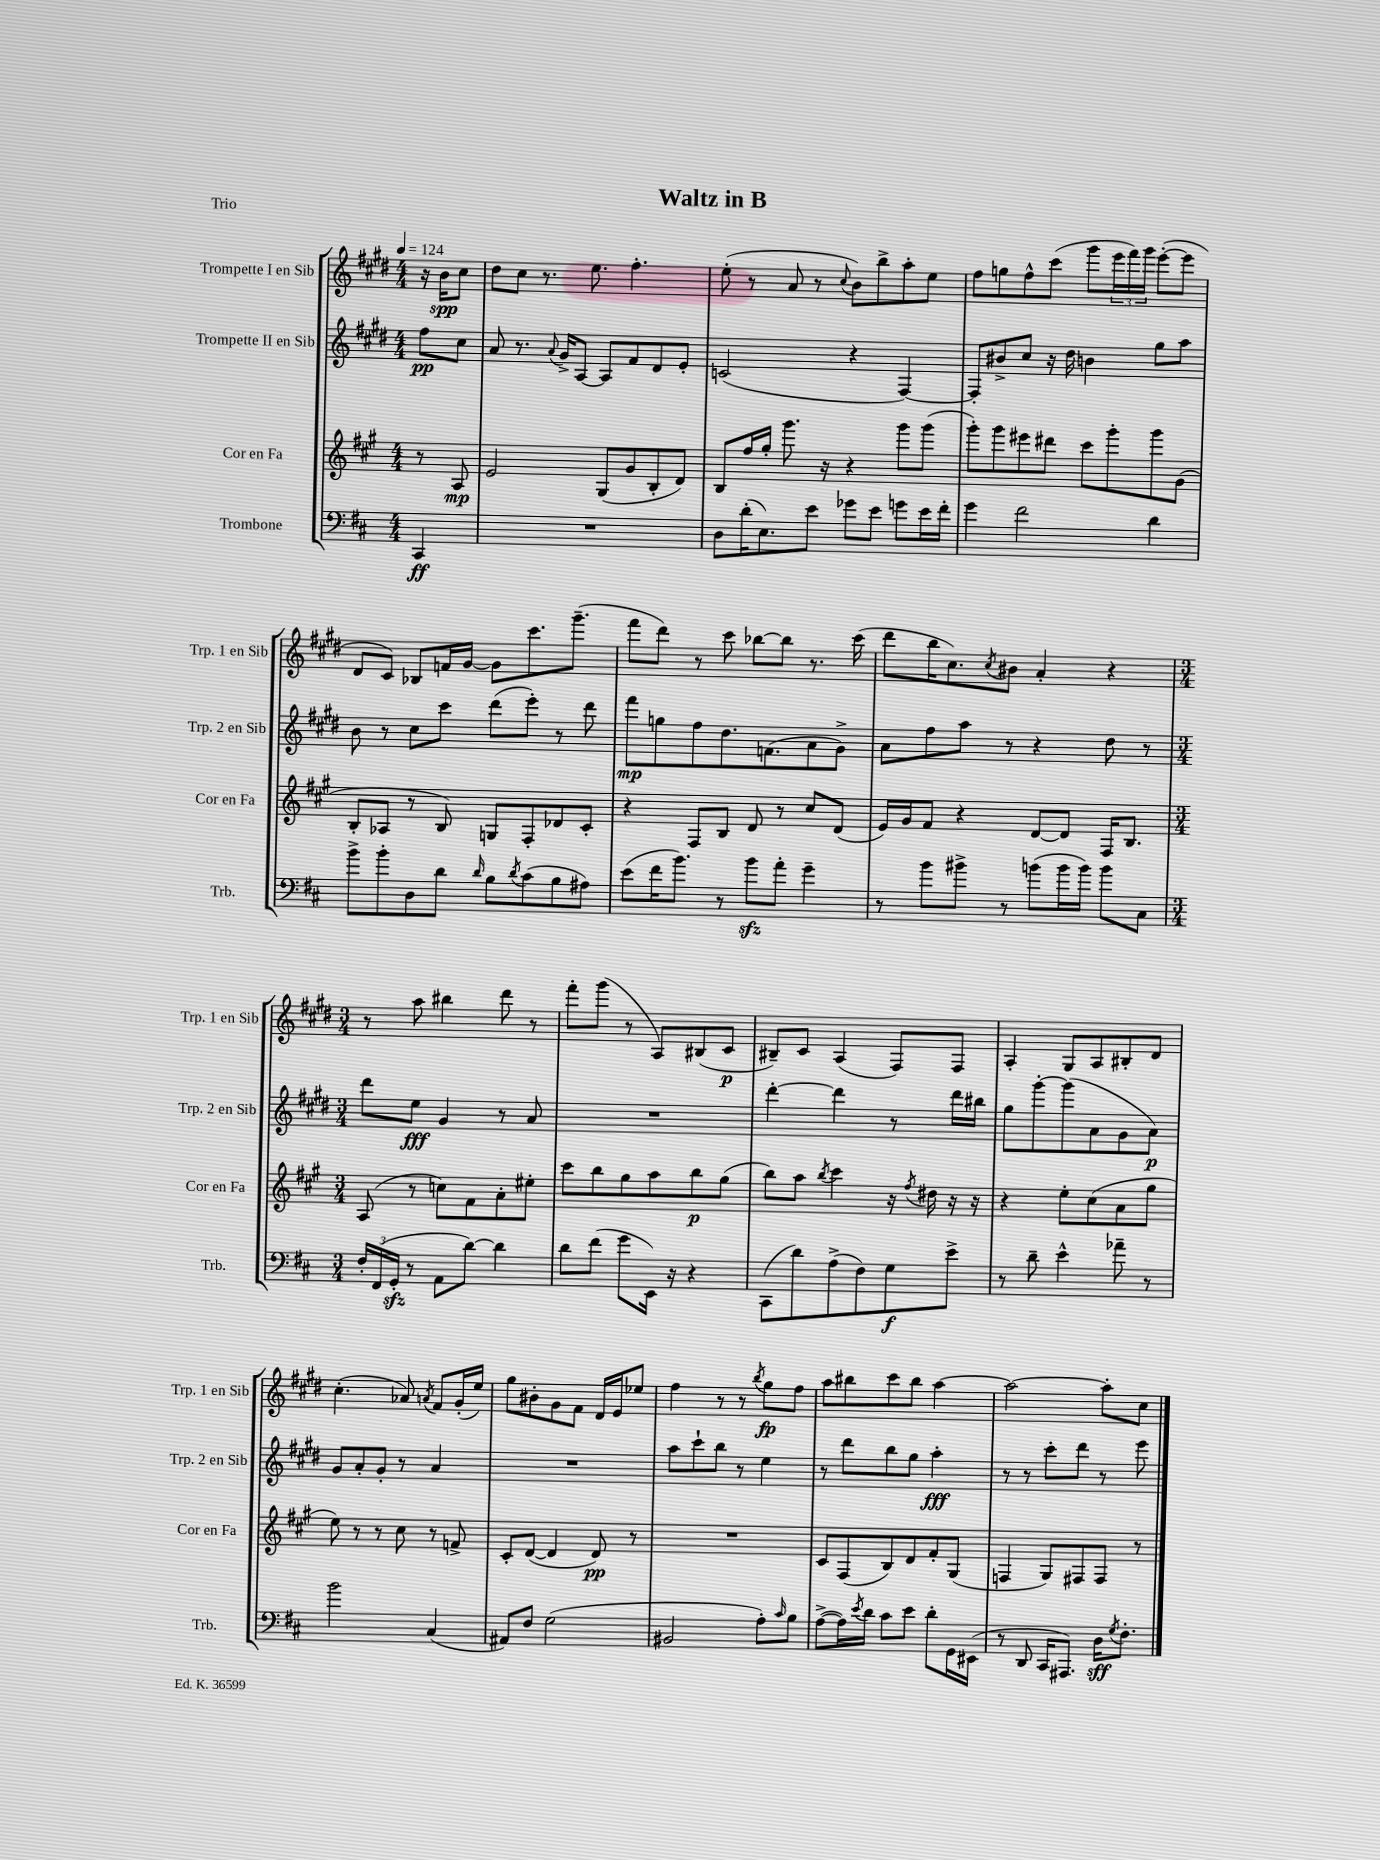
\header { title = "Waltz in B" piece = "Trio" }
<<
\new StaffGroup <<
\new Staff = "s0" \with { instrumentName = "Trompette I en Sib" shortInstrumentName = "Trp. 1 en Sib" } {
    \clef treble \key e \major \numericTimeSignature \time 4/4 \partial 4 \tempo 4 = 124
    r16 b'16\spp cis''8 |
    dis''8 cis''8 r8. e''8. fis''4.-. |
    e''8-.( r8 a'8 r8 \appoggiatura { cis''8 } b'8) b''8-> a''8-. e''8 |
    fis''8 g''8 fis''8-^ cis'''8( gis'''8 \tuplet 3/2 { e'''16 fis'''16) gis'''16 } e'''8~-.( e'''8 |
    dis'8 cis'8) bes8 f'16 gis'16~ gis'8 cis'''8. gis'''8.--( |
    fis'''8 dis'''8) r8 cis'''8 bes''8~ bes''8 r8. cis'''16( |
    dis'''8 b''16 cis''8.) \acciaccatura { cis''8 } bis'8 a'4-. r4 |
    \numericTimeSignature \time 3/4 r8 a''8 bis''4 dis'''8 r8 |
    fis'''8-. gis'''8( r8 a8) bis8( cis'8\p |
    bis8--) cis'8 a4( fis8) fis8 |
    a4-. gis8 a8 bis8-. dis'8 |
    cis''4.-.( aes'8) \acciaccatura { a'8 } fis'8 gis'16-.( e''16) |
    gis''8 bis'8-. gis'8 fis'8 dis'16 e'16 ees''8 |
    fis''4 r8 r8 \acciaccatura { b''8 } gis''8\fp fis''8 |
    a''8 bis''8 cis'''8 bis''8 a''4~ |
    a''2~ a''8-. cis''8 \bar "|." |
}
\new Staff = "s1" \with { instrumentName = "Trompette II en Sib" shortInstrumentName = "Trp. 2 en Sib" } {
    \clef treble \key e \major \numericTimeSignature \time 4/4 \partial 4
    fis''8\pp cis''8 |
    a'8 r8. \appoggiatura { a'8 } gis'16-> a8~ a8 fis'8 dis'8 e'8-. |
    c'2( r4 fis4~) |
    fis8-. bis'8-> cis''8 r16 dis''16 b'4 gis''8 a''8 |
    b'8 r8 cis''8 cis'''8 dis'''8( e'''8-.) r8 dis'''8 |
    fis'''8\mp g''8 fis''8 dis''8. f'8.( a'8 gis'8->) |
    a'8 fis''8 a''8 r8 r4 dis''8 r8 |
    \numericTimeSignature \time 3/4 dis'''8 e''8\fff gis'4 r8 a'8 |
    R2. |
    dis'''4~-. dis'''4 r8 dis'''16 bis''16 |
    gis''8 gis'''8~-. gis'''8( a'8 gis'8 a'8\p) |
    gis'8 a'8-. gis'8-. r8 a'4 |
    R2. |
    a''8 cis'''8-! b''8 r8 e''4 |
    r8 dis'''8 b''8 gis''8 a''4-.\fff |
    r8 r8 cis'''8-. dis'''8 r8 e'''8 \bar "|." |
}
\new Staff = "s2" \with { instrumentName = "Cor en Fa" shortInstrumentName = "Cor en Fa" } {
    \clef treble \key a \major \numericTimeSignature \time 4/4 \partial 4
    r8 a8\mp |
    e'2 gis8( gis'8 b8-. d'8) |
    b8 fis''16 gis''16-. gis'''8. r16 r4 gis'''8 gis'''8( |
    gis'''8-.) gis'''8 eis'''8 dis'''8 cis'''8 gis'''8-. gis'''8 gis'8( |
    b8-. aes8 r8 b8) g8 fis8-. des'8 cis'8-. |
    r4 fis8 b8 d'8 r8 cis''8 d'8( |
    e'16) gis'16 fis'8 r4 d'8~ d'8 fis16 b8. |
    \numericTimeSignature \time 3/4 a8( r8 c''8) fis'8 a'8-. eis''8-. |
    cis'''8 b''8 gis''8 a''8 b''8\p gis''8( |
    b''8) a''8 \acciaccatura { b''8 } cis'''4 r16 \acciaccatura { fis''8 } dis''16 r16 r16 |
    r4 e''8-. cis''8( a'8 gis''8 |
    e''8) r8 r8 cis''8 r8 f'8-> |
    cis'8-. d'8~( d'4 d'8\pp) r8 |
    R2. |
    cis'8 fis8( b8) d'8 fis'8-. gis8( |
    f4 gis8) fis8 fis8 r8 \bar "|." |
}
\new Staff = "s3" \with { instrumentName = "Trombone" shortInstrumentName = "Trb." } {
    \clef bass \key d \major \numericTimeSignature \time 4/4 \partial 4
    cis,4\ff |
    R1 |
    d8 d'16-.( e8.) e'8 ges'8 e'8 g'8 e'16 fis'16-. |
    g'4 fis'2 d'4 |
    b'8-> b'8-. d8 d'8 \grace { d'16 } b8 \acciaccatura { d'8 } cis'8( b8 ais8) |
    e'8( fis'16 b'8.) r8 b'8\sfz a'8-. g'4-- |
    r8 b'8 bis'8-> r8 b'8( b'16 b'16) b'8 cis8 |
    \numericTimeSignature \time 3/4 \tuplet 3/2 { fis16-. fis,16( g,16-.\sfz } r8 a,8 d'8~) d'4 |
    d'8 fis'8( g'8 e,16) r16 r4 |
    cis,8( d'8) a8->( fis8) g8\f e'8-> |
    r8 d'8-- e'4-^ aes'8-- r8 |
    b'2 cis4( |
    ais,8) fis8 g2( |
    bis,2 a8-.) \grace { cis'16 } b8 |
    a8~->( a16) \acciaccatura { e'8 } d'16 cis'8 e'8 d'8-. g,16 eis,16( |
    r8 d,8 cis,16 ais,,8.) d16\sff \acciaccatura { g8 } fis8.-. \bar "|." |
}
>>
>>
\layout { \context { \Score \remove "Bar_number_engraver" } }
